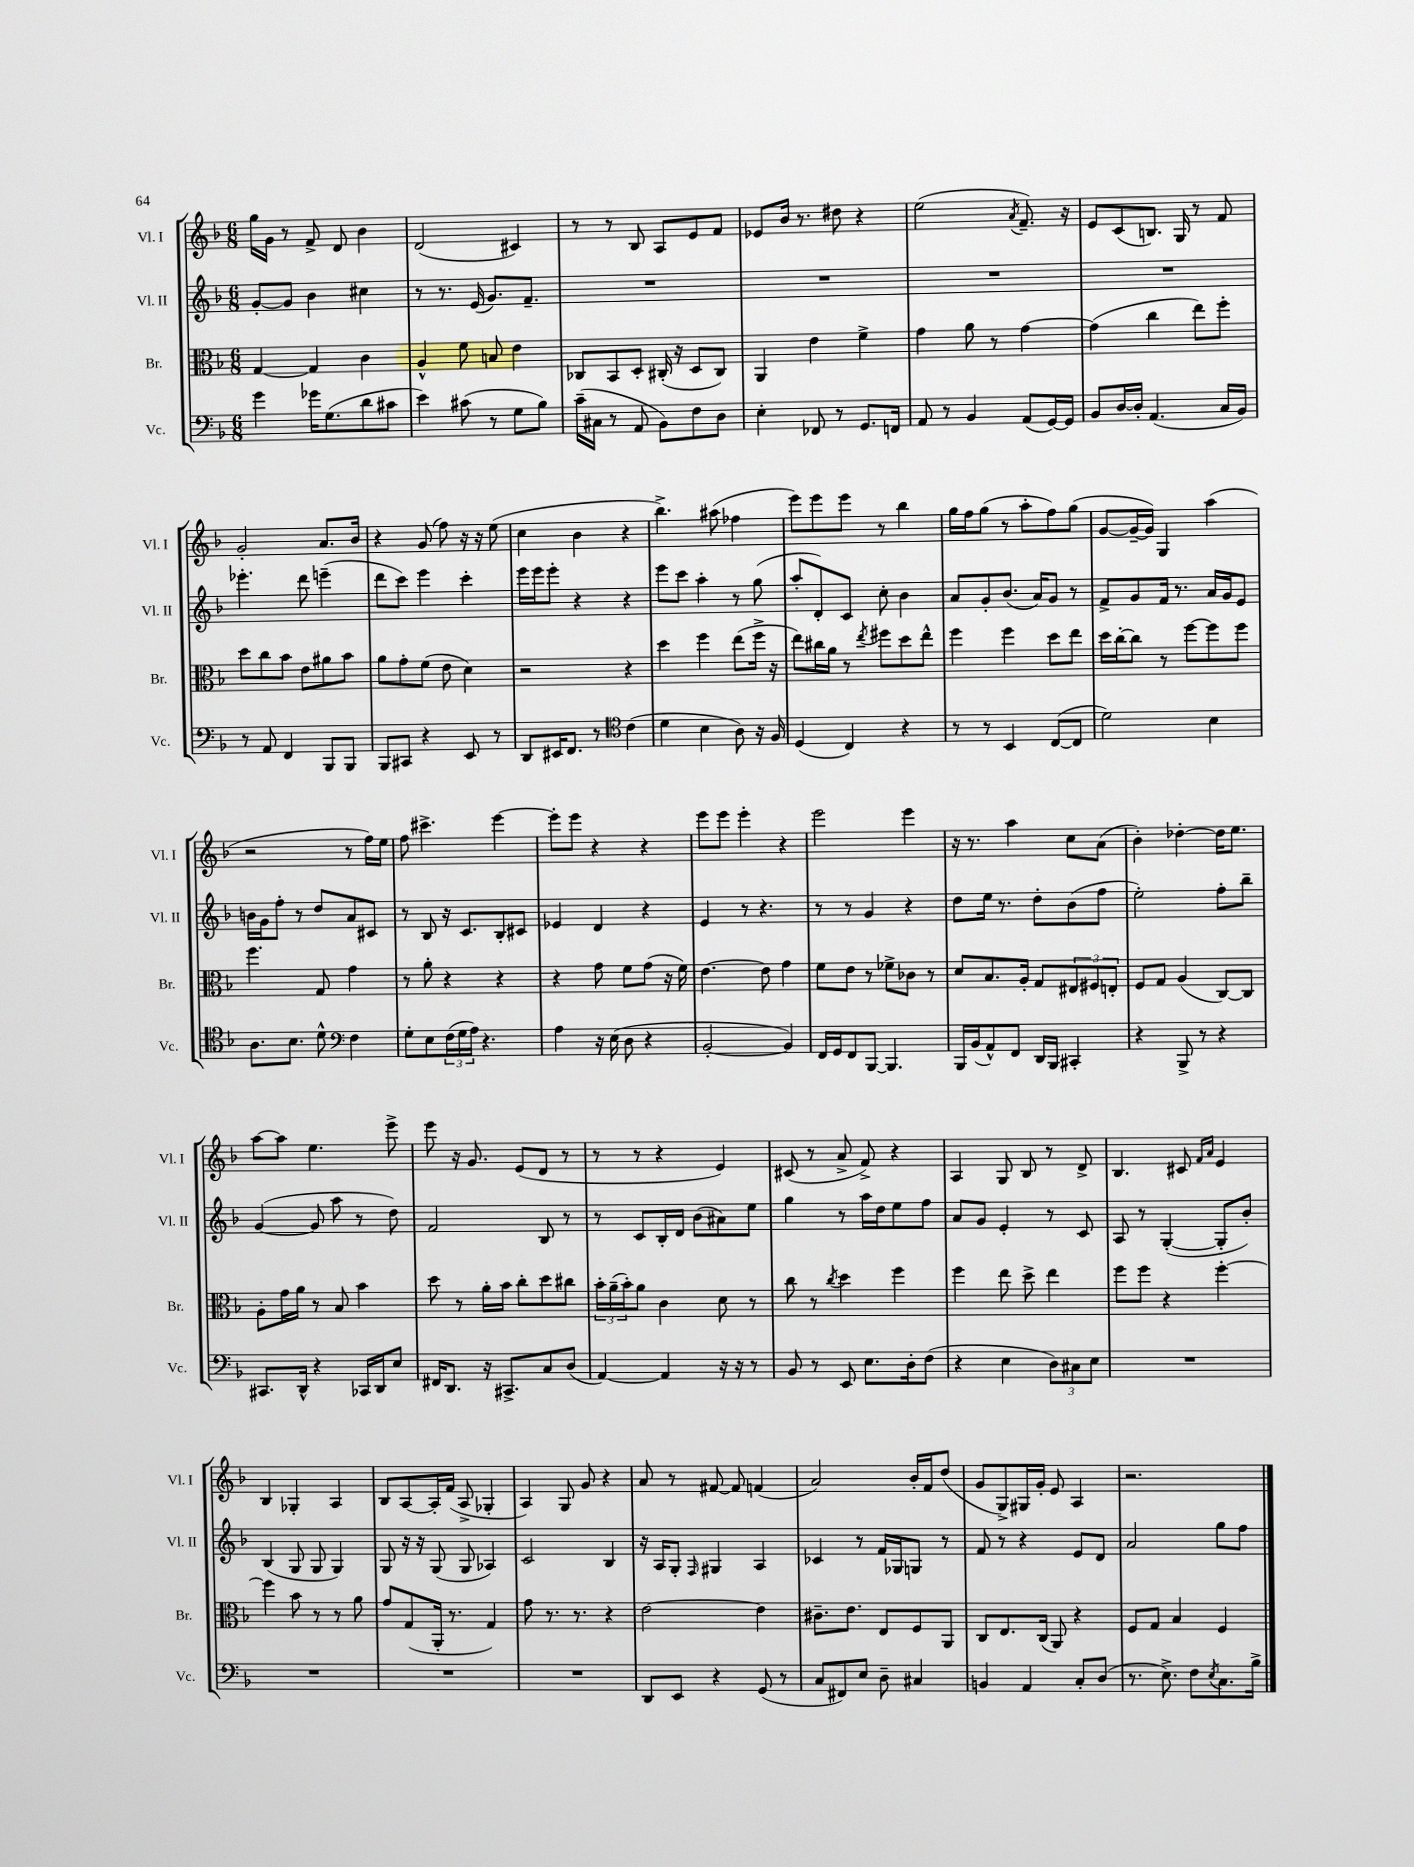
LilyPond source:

<<
\new StaffGroup <<
\new Staff = "s0" \with { instrumentName = "Vl. I" shortInstrumentName = "Vl. I" } {
    \clef treble \key f \major \numericTimeSignature \time 6/8
    g''16 g'16 r8 f'8-> d'8 bes'4 |
    d'2( cis'4) |
    r8 r8 bes8 a8 e'8 f'8 |
    ees'8 bes'16 r8. dis''8 r4 |
    e''2( \acciaccatura { a'8 } f'8.--) r16 |
    e'8 c'8( b8.) g16 r8 f'8 |
    g'2-. a'8. bes'16 |
    r4 g'8( f''8) r16 r16 e''8( |
    c''4 bes'4 r4 |
    bes''4.->) ais''8( fes''4 |
    e'''8) e'''8 e'''8 r8 bes''4 |
    g''16 f''16 g''8( r8 a''8-. f''8) g''8( |
    g'8~ g'16~-- g'16) g4 a''4( |
    r2 r8 f''16) e''16 |
    f''8 cis'''4.-> e'''4~ |
    e'''8-. e'''8 r4 r4 |
    e'''8 e'''8 e'''4-. r4 |
    e'''2 e'''4 |
    r16 r8. a''4 c''8 a'8( |
    bes'4-.) des''4~-. des''16 e''8. |
    a''8~ a''8 e''4. e'''8-> |
    e'''8 r16 g'8. e'8( d'8 r8 |
    r8 r8 r4 e'4) |
    cis'8( r8 a'8-> f'8->) r4 |
    a4 g8 bes8 r8 d'8-> |
    bes4. cis'8 \grace { f'16 a'16 } e'4 |
    bes4 ges4-. a4 |
    bes8 a8~ a16-. f'16( a8-> ges4-. |
    a4) g8 g'8 r4 |
    a'8 r8 fis'8~ fis'8 f'4( |
    a'2) bes'16-. f'16 d''8( |
    g'8 g8->) gis16 g'16-. e'8 a4 |
    r2. \bar "|." |
}
\new Staff = "s1" \with { instrumentName = "Vl. II" shortInstrumentName = "Vl. II" } {
    \clef treble \key f \major \numericTimeSignature \time 6/8
    g'8~-. g'8 bes'4 cis''4 |
    r8 r8. e'16( g'8.) f'8.-- |
    R2. |
    R2. |
    R2. |
    R2. |
    ees'''4.-. d'''8 e'''4--( |
    d'''8 c'''8) e'''4 c'''4-. |
    e'''16 e'''16 e'''8-. r4 r4 |
    e'''8 c'''8 a''4-. r8 g''8( |
    a''8-. d'8-.) c'8 c''8-. bes'4 |
    a'8 g'8-. bes'8.( a'16) g'8 r8 |
    f'8-> g'8 f'16 r8. a'16 g'16 e'8 |
    b'16 g'16 f''8-. r8 d''8 a'8 cis'8 |
    r8 bes8 r16 c'8. bes8-. cis'8 |
    ees'4 d'4 r4 |
    e'4 r8 r4. |
    r8 r8 g'4 r4 |
    d''8 e''16 r8. d''8-. bes'8( f''8 |
    e''2-.) f''8-. bes''8-- |
    g'4~( g'8 a''8 r8 d''8) |
    f'2 bes8 r8 |
    r8 c'8 bes16-. d'16 bes'8( ais'8) e''8 |
    g''4 r8 a''16 d''16 e''8 f''8 |
    a'8 g'8 e'4-. r8 c'8 |
    a8 r8 g4~-.( g8-. bes'8-.) |
    bes4( g8 g8 g4) |
    g8 r16 r16 g8( g8 aes4) |
    c'2 bes4 |
    r16 a16 g8-. \grace { f16 } gis4 a4 |
    ces'4 r8 f'16 ges16 g8 r8 |
    f'8 r8 r4 e'8 d'8 |
    a'2 g''8 f''8 \bar "|." |
}
\new Staff = "s2" \with { instrumentName = "Br." shortInstrumentName = "Br." } {
    \clef alto \key f \major \numericTimeSignature \time 6/8
    g4~ g4 c'4 |
    a4-^ f'8 b8 e'4 |
    ces8 bes,8 d8-. cis16-.( r16 d8 cis8) |
    a,4 e'4 f'4-> |
    g'4 a'8 r8 g'4~ |
    g'4( c''4 e''8) f''8-. |
    d''8 c''8 bes'8 e'8 ais'8 bes'8 |
    a'8 g'8-. f'8( e'8 d'4) |
    r2 r4 |
    d''4 f''4 e''8( f''16-> r16 |
    e''8) cis''16 a'16 r8 \acciaccatura { e''8 } fis''8 d''8 e''8-^ |
    f''4 f''4 d''8 e''8 |
    d''16 c''16~-. c''8 r8 f''8~ f''8 f''8 |
    f''4. g8 g'4 |
    r8 a'8-. r4 r4 |
    r4 g'8 f'8 g'8( r16 f'16) |
    e'4.~ e'8 g'4 |
    f'8 e'8 r8 fes'8-> ces'8 r8 |
    d'8 bes8. a16-. g8 \tuplet 3/2 { eis8 fis8 e8-. } |
    f8 g8 a4( c8~) c8 |
    a8-. g'16 a'16 r8 bes8 bes'4 |
    d''8 r8 a'16-. bes'16 c''8-. d''8 cis''8 |
    \tuplet 3/2 { bes'16-. a'16--( bes'16-.) } a'8 c'4 d'8 r8 |
    c''8 r8 \acciaccatura { c''8 } d''4 f''4 |
    f''4 e''8 d''8-> e''4 |
    f''8 f''8 r4 f''4~-. |
    f''4 bes'8 r8 r8 a'8 |
    g'8 g8( a,16-. r8. g4) |
    g'8 r8. r8. r4 |
    e'2~ e'4 |
    cis'8.-- e'8. e8 f8 a,8 |
    c8 e8. c16( a,8) r4 |
    f8 g8 bes4 f4 \bar "|." |
}
\new Staff = "s3" \with { instrumentName = "Vc." shortInstrumentName = "Vc." } {
    \clef bass \key f \major \numericTimeSignature \time 6/8
    g'4 ges'16 g8.( d'8 cis'8 |
    e'4) cis'8( r8 g8 bes8) |
    c'16--( cis16 r8 a,8 bes,8) f8 d8 |
    e4-. fes,8 r8 g,8. f,16 |
    a,8 r8 bes,4 a,8( g,16~) g,16 |
    bes,8 d16~ d16-. a,4.( c16 bes,16) |
    r8 a,8 f,4 bes,,8 bes,,8 |
    bes,,8 cis,8 r4 e,8 r8 |
    d,8 eis,16 f,8. r8 \clef tenor c'4( |
    d'4 bes4 a8) r16 f16 |
    d4( c4) r4 |
    r8 r8 bes,4 c8~( c8 |
    d'2) bes4 |
    a8. bes8. d'8-^ \clef bass f4 |
    g8-. e8 \tuplet 3/2 { f16( g16 a16) } r4. |
    a4 r16 e16( d8 r4 |
    bes,2~-. bes,4) |
    f,16 g,16 f,8 bes,,8~ bes,,4. |
    bes,,16 bes,16( a,8-^) f,8 d,16 bes,,16 cis,4-. |
    r4 bes,,8-> r8 r4 |
    cis,8. d,16-^ r4 ces,16 d,16 e8 |
    fis,16 d,8. r16 cis,8.-> c8 d8( |
    a,4~) a,4 r16 r16 r8 |
    bes,8 r8 e,8 e8. d16-. f8( |
    r4 e4 \tuplet 3/2 { d8) cis8 e8 } |
    R2. |
    R2. |
    R2. |
    R2. |
    d,8 e,8 r4 g,8( r8 |
    c8 fis,8) e8 d8-- cis4 |
    b,4 a,4 c8-. d8( |
    r8. e8.->) f8 \acciaccatura { e8 } c8. bes16-> \bar "|." |
}
>>
>>
\layout { \context { \Score \remove "Bar_number_engraver" } }
